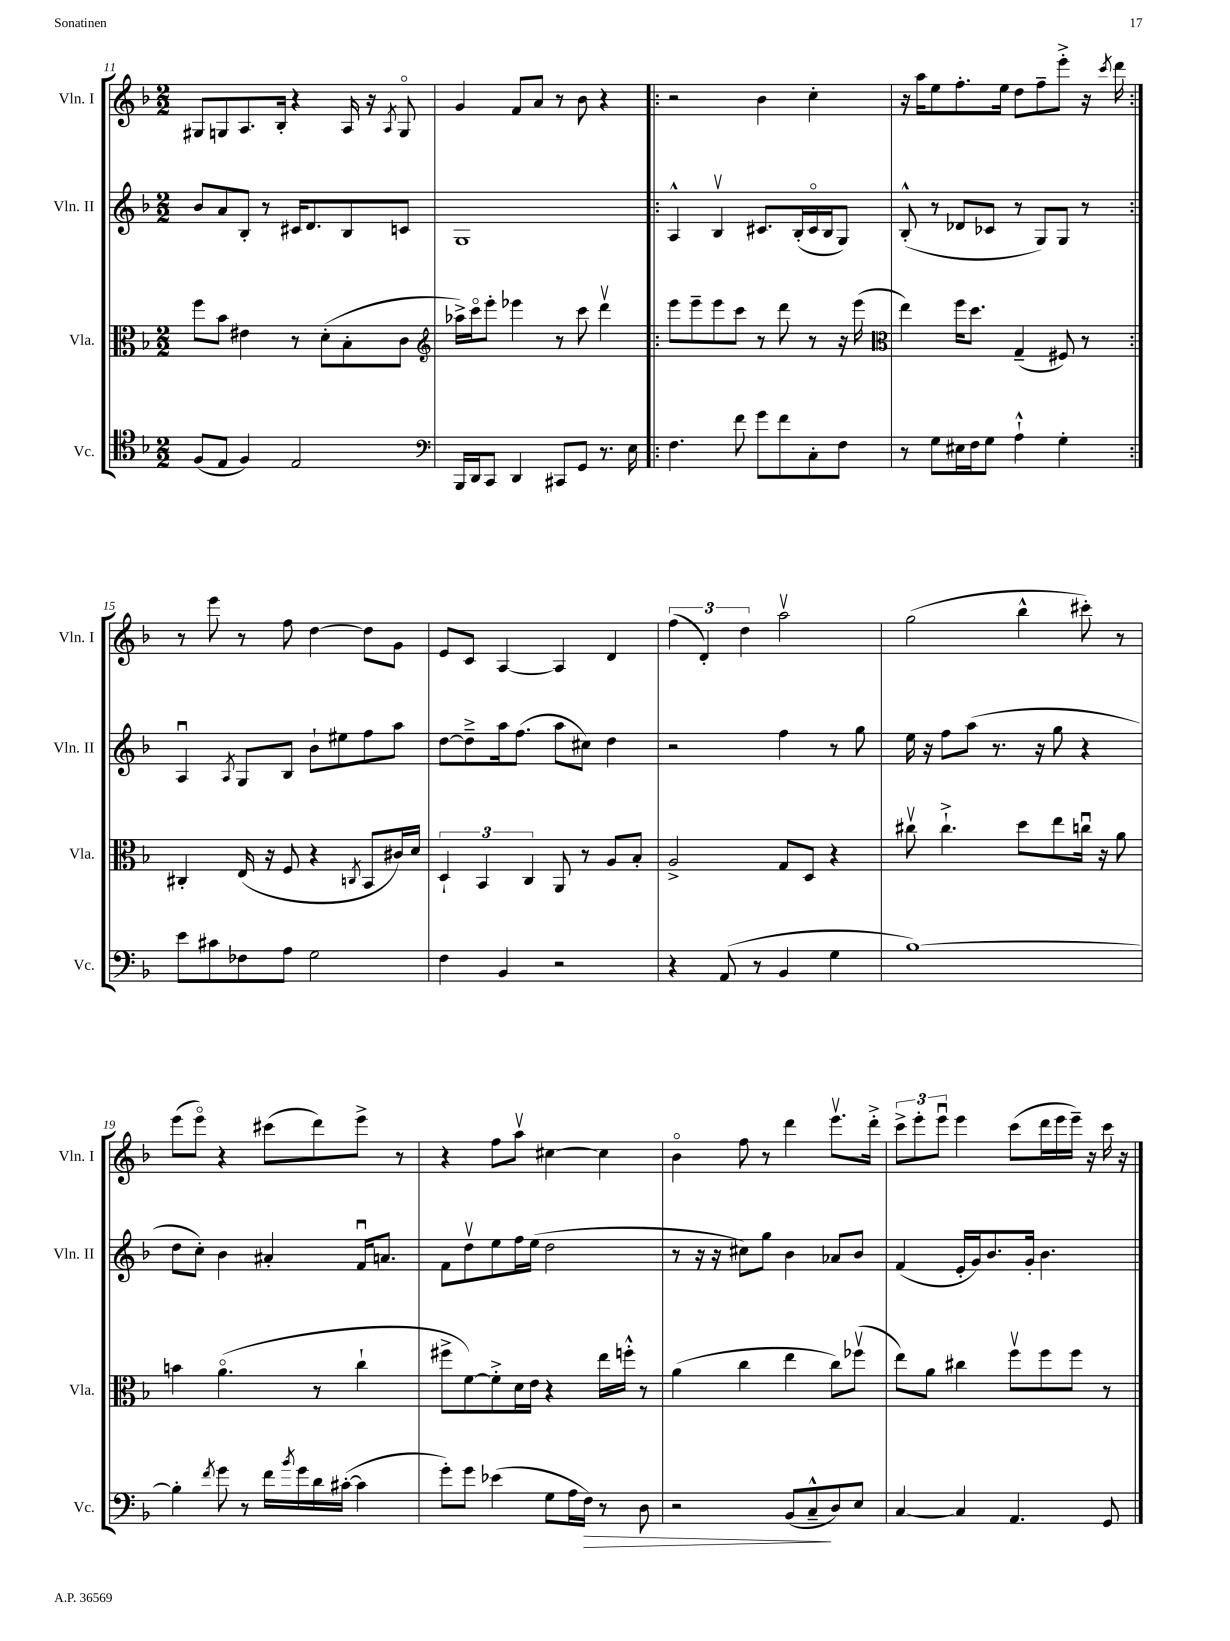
<<
\new StaffGroup <<
\new Staff = "s0" \with { instrumentName = "Vln. I" shortInstrumentName = "Vln. I" } {
    \clef treble \key f \major \numericTimeSignature \time 2/2
    gis8 g8 a8. bes16-. r4 a16 r16 \acciaccatura { a8 } g8\flageolet |
    g'4 f'8 a'8 r8 bes'8 r4 |
    \repeat volta 2 { r2 bes'4 c''4-. |
    r16 a''16 e''8 f''8.-. e''16 d''8 f''8-- e'''8-.-> r16 \acciaccatura { c'''8 } d'''16 | }
    r8 e'''8 r8 f''8 d''4~ d''8 g'8 |
    e'8 c'8 a4~ a4 d'4 |
    \tuplet 3/2 { f''4( d'4-.) d''4 } a''2\upbow |
    g''2( bes''4-^ cis'''8-.) r8 |
    e'''8( e'''8\flageolet) r4 cis'''8( d'''8) e'''8-> r8 |
    r4 f''8 a''8\upbow cis''4~ cis''4 |
    bes'4\flageolet f''8 r8 d'''4 e'''8.\upbow d'''16-.-> |
    \tuplet 3/2 { c'''8-> e'''8-. e'''8\downbow } e'''4 c'''8( d'''16 e'''16 e'''16--) r16 c'''16 r16 \bar "|." |
}
\new Staff = "s1" \with { instrumentName = "Vln. II" shortInstrumentName = "Vln. II" } {
    \clef treble \key f \major \numericTimeSignature \time 2/2
    bes'8 a'8 bes8-. r8 cis'16 d'8. bes8 c'8 |
    g1 |
    \repeat volta 2 { a4-^ bes4\upbow cis'8. bes16-.( cis'16\flageolet bes16 g8) |
    bes8-.-^( r8 des'8 ces'8 r8 g8) g8 r8 | }
    a4\downbow \acciaccatura { a8 } g8 bes8 bes'8-! eis''8 f''8 a''8 |
    d''8~ d''8---> a''16 f''8.( a''8 cis''8) d''4 |
    r2 f''4 r8 g''8 |
    e''16 r16 f''8 a''8( r8. r16 g''8 r4 |
    d''8 c''8-.) bes'4 ais'4-. f'16\downbow a'8. |
    f'8 d''8\upbow e''8 f''16 e''16( d''2 |
    r8 r16 r16 cis''8) g''8 bes'4 aes'8 bes'8 |
    f'4( e'16-. g'16) bes'8. g'16-. bes'4. \bar "|." |
}
\new Staff = "s2" \with { instrumentName = "Vla." shortInstrumentName = "Vla." } {
    \clef alto \key f \major \numericTimeSignature \time 2/2
    f''8 bes'8 eis'4 r8 d'8-.( bes8-. c'8 |
    \clef treble aes''16->) c'''16\flageolet e'''8-. ees'''4 r8 c'''8 d'''4\upbow |
    \repeat volta 2 { e'''8 e'''8-- e'''8 c'''8 r8 d'''8 r8 r16 e'''16( |
    \clef alto e''4) f''16 d''8. g4--( fis8) r8 | }
    cis4-. e16( r16 f8 r4 \acciaccatura { c8 } bes,8 cis'16) d'16 |
    \tuplet 3/2 { d4-! bes,4 c4 } a,8 r8 a8 bes8-. |
    a2-> g8 d8 r4 |
    cis''8\upbow cis''4.-!-> d''8 e''8 c''16\downbow r16 a'8 |
    b'4 a'4.\flageolet( r8 c''4-! |
    fis''8-> f'8~) f'8-.-> d'16 e'16 r4 e''16 f''16-.-^ r8 |
    a'4( c''4 e''4 c''8) fes''8\upbow( |
    e''8) a'8 cis''4 f''8\upbow f''8 f''8 r8 \bar "|." |
}
\new Staff = "s3" \with { instrumentName = "Vc." shortInstrumentName = "Vc." } {
    \clef tenor \key f \major \numericTimeSignature \time 2/2
    f8( e8 f4) e2 |
    \clef bass bes,,16 d,16 c,8 d,4 cis,8 g,8 r8. e16 |
    \repeat volta 2 { f4. f'8 g'8 f'8 c8-. f8 |
    r8 g8 eis16 f16 g8 a4-!-^ g4-. | }
    e'8 cis'8 fes8 a8 g2 |
    f4 bes,4 r2 |
    r4 a,8( r8 bes,4 g4 |
    bes1~) |
    bes4-. \acciaccatura { f'8 } g'8 r8 f'16 \acciaccatura { bes'8 } g'16 d'16 cis'16~-.( cis'4 |
    g'8-.) g'8 ees'4( g8 a16 f16\>) r8 d8 |
    r2 bes,8( c8---^\! d8) e8 |
    c4~ c4 a,4. g,8 \bar "|." |
}
>>
>>
\layout { \context { \Score currentBarNumber = #11 } }
